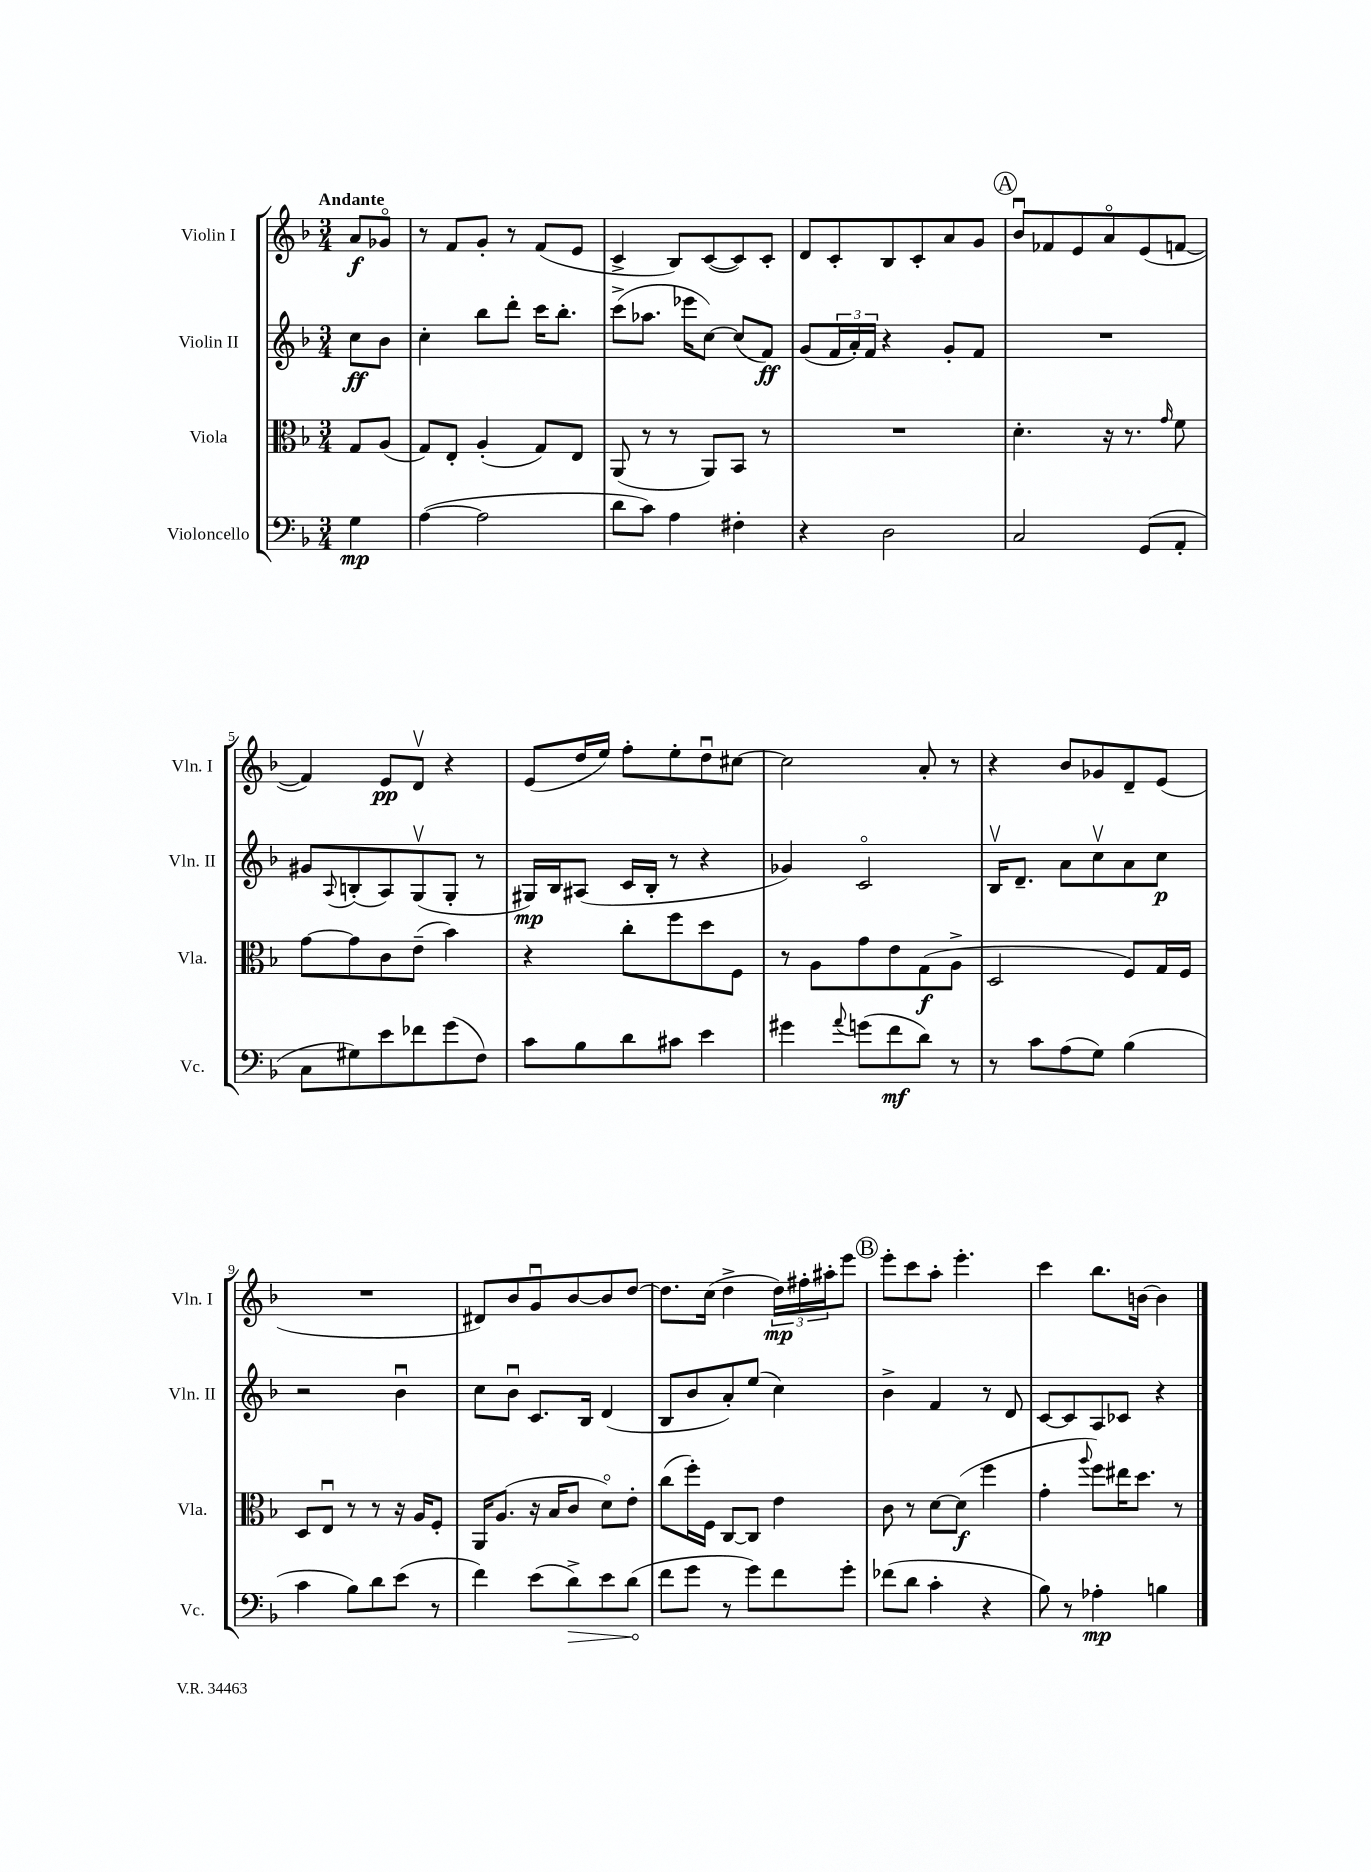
<<
\new StaffGroup <<
\new Staff = "s0" \with { instrumentName = "Violin I" shortInstrumentName = "Vln. I" } {
    \clef treble \key f \major \numericTimeSignature \time 3/4 \partial 4 \tempo "Andante"
    a'8\f ges'8\flageolet |
    r8 f'8 g'8-. r8 f'8( e'8 |
    c'4-> bes8) c'8~( c'8) c'8-. |
    d'8 c'8-. bes8 c'8-. a'8 g'8 |
    \mark \markup { \circle "A" } bes'8\downbow fes'8 e'8 a'8\flageolet e'8( f'8~ |
    f'4) e'8\pp d'8\upbow r4 |
    e'8( d''16 e''16) f''8-. e''8-. d''8\downbow cis''8~ |
    cis''2 a'8-. r8 |
    r4 bes'8 ges'8 d'8-- e'8( |
    R2. |
    dis'8) bes'8 g'8\downbow bes'8~ bes'8 d''8~ |
    d''8. c''16( d''4-> \tuplet 3/2 { d''16\mp) fis''16-. ais''16-. } e'''8 |
    \mark \markup { \circle "B" } e'''8-. c'''8 a''8-. e'''4.-. |
    c'''4 bes''8. b'16~ b'4 \bar "|." |
}
\new Staff = "s1" \with { instrumentName = "Violin II" shortInstrumentName = "Vln. II" } {
    \clef treble \key f \major \numericTimeSignature \time 3/4 \partial 4
    c''8\ff bes'8 |
    c''4-. bes''8 d'''8-. c'''16 bes''8.-. |
    c'''8->( aes''8. ees'''16 c''8~) c''8( f'8\ff) |
    g'8( \tuplet 3/2 { f'16 a'16-.) f'16 } r4 g'8-. f'8 |
    \mark \markup { \circle "A" } R2. |
    gis'8 \appoggiatura { a8 } b8-.( a8) g8\upbow( g8-. r8 |
    gis16\mp) bes16 ais8( c'16 bes16-. r8 r4 |
    ges'4) c'2\flageolet |
    bes16\upbow d'8.-- a'8 c''8\upbow a'8 c''8\p |
    r2 bes'4\downbow |
    c''8 bes'8\downbow c'8. bes16 d'4( |
    bes8 bes'8 a'8-.) e''8( c''4) |
    \mark \markup { \circle "B" } bes'4-> f'4 r8 d'8 |
    c'8~ c'8 a8 ces'8 r4 \bar "|." |
}
\new Staff = "s2" \with { instrumentName = "Viola" shortInstrumentName = "Vla." } {
    \clef alto \key f \major \numericTimeSignature \time 3/4 \partial 4
    g8 a8( |
    g8) e8-. a4-.( g8) e8 |
    a,8( r8 r8 a,8) bes,8 r8 |
    R2. |
    \mark \markup { \circle "A" } d'4.-. r16 r8. \grace { g'16 } f'8 |
    g'8~ g'8 c'8 e'8--( bes'4) |
    r4 c''8-. f''8 d''8 f8 |
    r8 a8 g'8 e'8 g8\f( a8-> |
    d2 f8) g16 f16 |
    d8 e8\downbow r8 r8 r16 a16 f8-. |
    a,16 a8.( r16 bes16 c'8 d'8\flageolet) e'8-. |
    c''8( f''16-.) f16 c8~ c8 e'4 |
    \mark \markup { \circle "B" } c'8 r8 d'8~ d'8\f( f''4 |
    g'4-. \appoggiatura { a''8 } f''8) eis''16 d''8. r8 \bar "|." |
}
\new Staff = "s3" \with { instrumentName = "Violoncello" shortInstrumentName = "Vc." } {
    \clef bass \key f \major \numericTimeSignature \time 3/4 \partial 4
    g4\mp |
    a4~( a2 |
    d'8 c'8) a4 fis4-. |
    r4 d2 |
    \mark \markup { \circle "A" } c2 g,8( a,8-. |
    c8 gis8) e'8 fes'8 g'8( f8) |
    c'8 bes8 d'8 cis'8 e'4 |
    gis'4 \appoggiatura { a'8 } g'8( f'8\mf d'8) r8 |
    r8 c'8 a8( g8) bes4( |
    c'4 bes8) d'8 e'8( r8 |
    f'4) e'8( \once \override Hairpin.circled-tip = ##t d'8->\>) e'8 d'8\!( |
    f'8 g'8 r8 g'8) f'8 g'8-. |
    \mark \markup { \circle "B" } fes'8( d'8 c'4-. r4 |
    bes8) r8 aes4-.\mp b4 \bar "|." |
}
>>
>>
